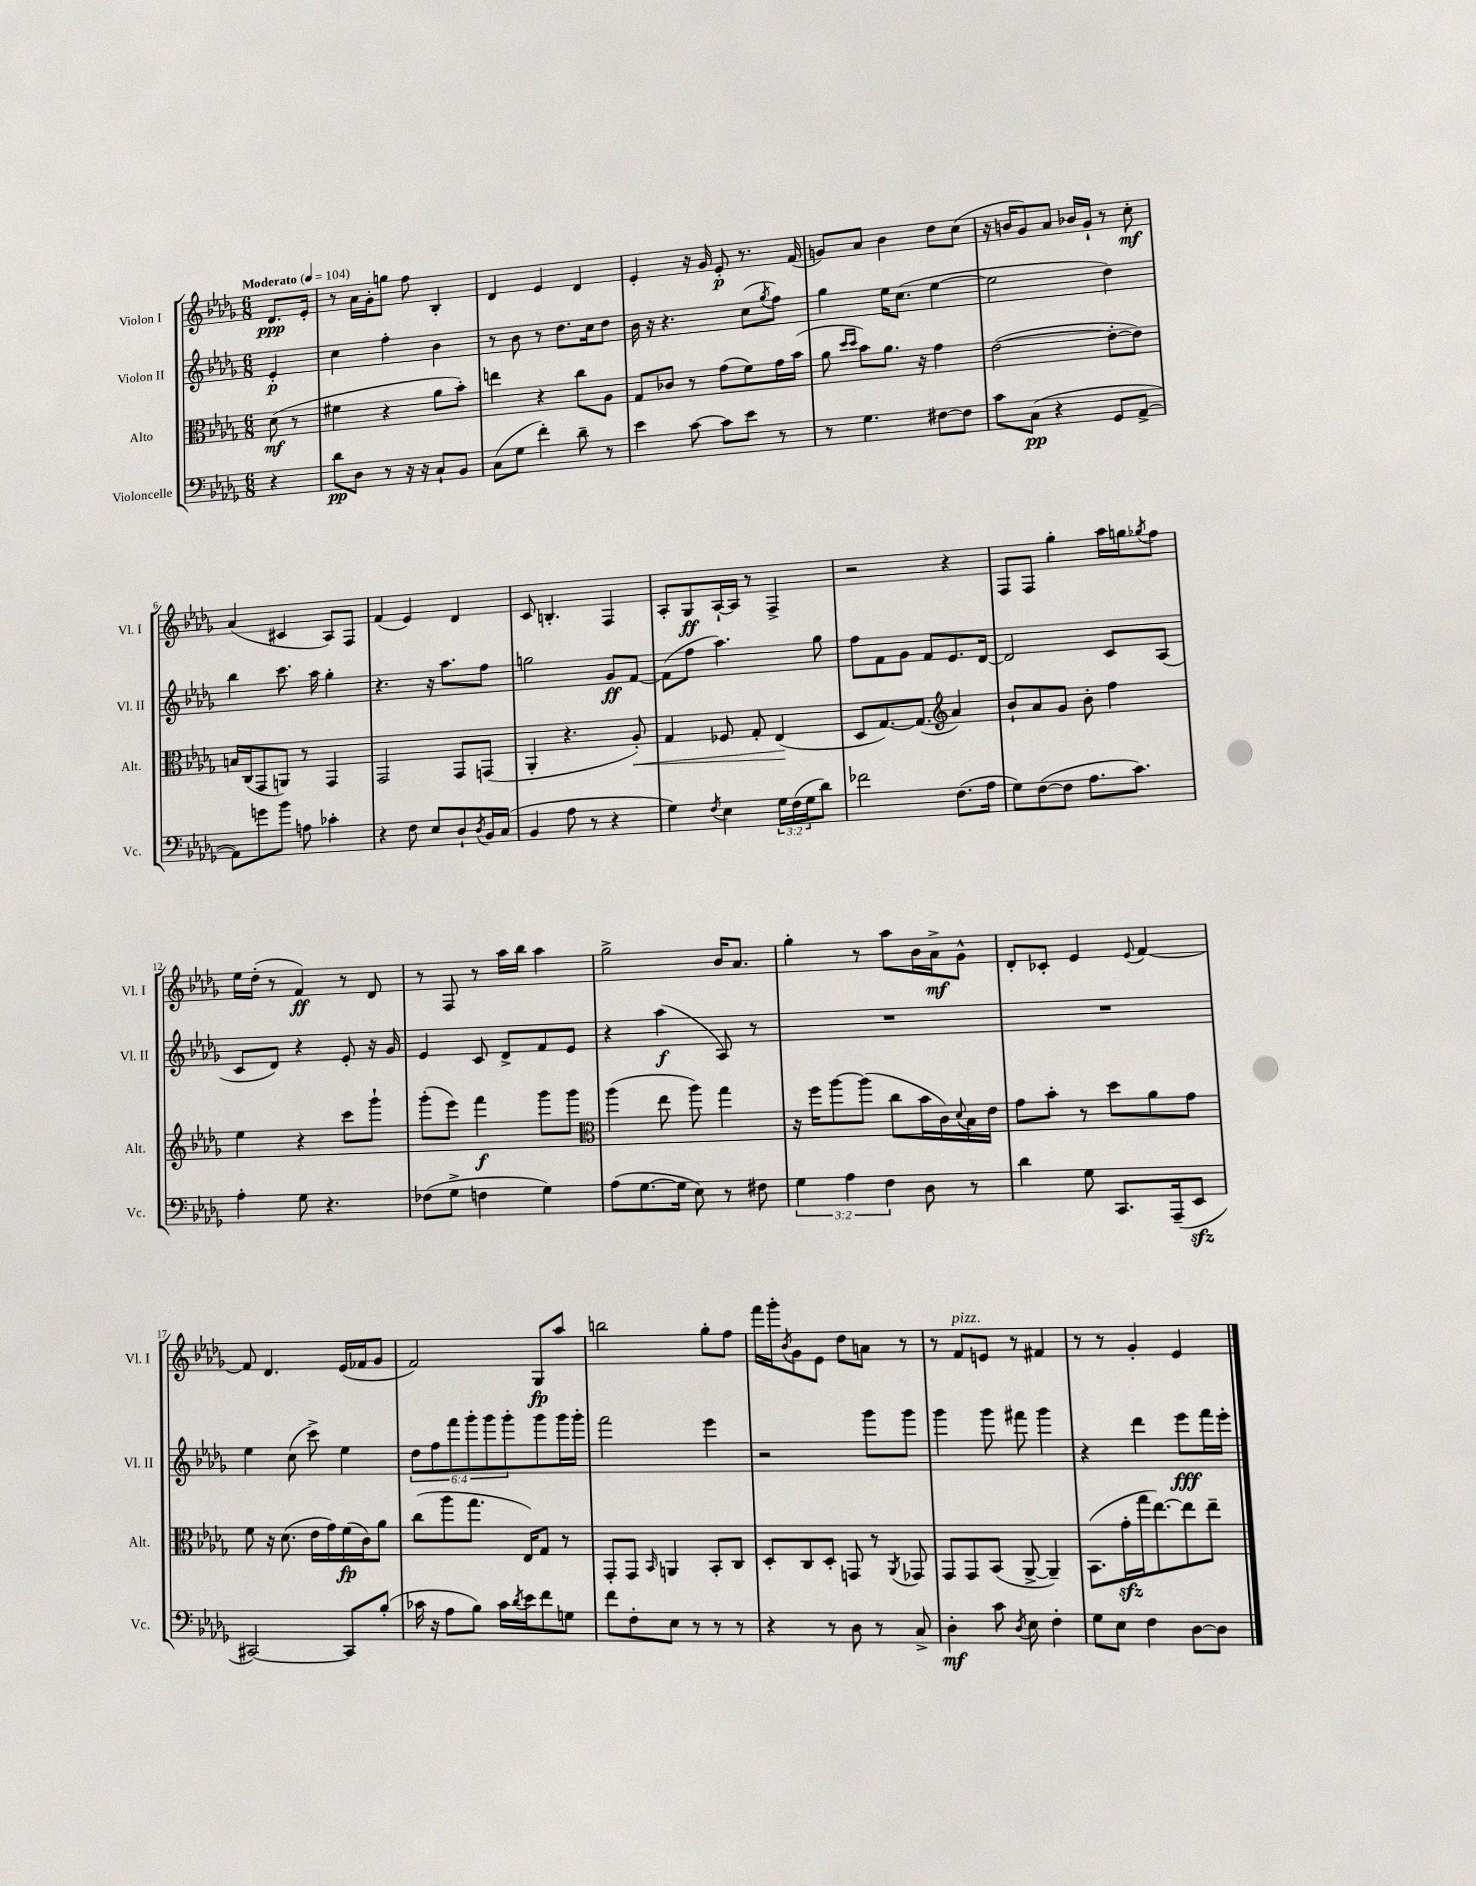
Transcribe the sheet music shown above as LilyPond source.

<<
\new StaffGroup <<
\new Staff = "s0" \with { instrumentName = "Violon I" shortInstrumentName = "Vl. I" } {
    \clef treble \key des \major \numericTimeSignature \time 6/8 \partial 4 \tempo "Moderato" 4 = 104
    des'8.\ppp ees'16-. |
    r8 aes'16 ges'16-. g''8 f''8 bes4-. |
    des'4 ees'4 des'4 |
    ees'4-. r16 ges'16 ees'8-.\p r8. f'16( |
    g'8) aes'8 bes'4 des''8 c''8( |
    r16 b'16 ges'8) aes'8 bes'16 ges'16-! r8 c''8-.\mf |
    aes'4( cis'4 aes8) f8 |
    f'4( ees'4) des'4 |
    c'8 b4.-. f4 |
    aes8-. ges8\ff aes16~-! aes16 r8 f4-> |
    r2 r4 |
    f8 f8 ges''4-. aes''16 g''16 \acciaccatura { ges''8 } f''8 |
    ees''16 des''16-.( r8 f'4\ff) r8 des'8 |
    r8 f8 r8 aes''16 bes''16 aes''4 |
    ges''2-> bes'16 aes'8. |
    ges''4-. r8 aes''8 bes'16 aes'16->\mf ges'8-^ |
    des'8-. ces'8-. ees'4 \appoggiatura { ees'8 } f'4~ |
    f'8 des'4. ees'16( fes'16 ges'8 |
    f'2) ges8\fp aes''8 |
    b''2 ges''8-. f''8 |
    f'''16 ges'''16-. \acciaccatura { bes'8 } ges'8 ees'8 des''8 a'8 r8 |
    r8 f'8^\markup { \italic "pizz." } e'8 r8 fis'4 |
    r8 r8 ges'4-. ees'4 \bar "|." |
}
\new Staff = "s1" \with { instrumentName = "Violon II" shortInstrumentName = "Vl. II" } {
    \clef treble \key des \major \numericTimeSignature \time 6/8 \override Staff.TupletNumber.text = #tuplet-number::calc-fraction-text \partial 4
    ees'4-.\p |
    c''4 f''4-. bes'4 |
    r8 bes'8 r8 des''8. c''16 des''8 |
    bes'16 r16 r4. c''8( \acciaccatura { ges''8 } f''8) |
    ges''4 ees''16 c''8.( ees''4~ |
    ees''2 des''4) |
    bes''4 c'''8. aes''16 ges''4-. |
    r4. r16 aes''8. f''8 |
    g''2 ges'8\ff f'8~ |
    f'8( f''8 aes''4.) ges''8 |
    f''8 f'8 ges'8 f'8 ees'8. des'16~ |
    des'2 c'8 aes8( |
    c'8 des'8) r4 ees'8-. r16 ges'16 |
    ees'4 c'8 des'8-> f'8 ees'8 |
    r4 aes''4\f( aes8) r8 |
    R2. |
    R2. |
    ees''4 c''8( c'''8->) ees''4 |
    \tuplet 6/4 { des''8 f''8 f'''8 ges'''8-. ges'''8 ges'''8-. } ges'''8 ges'''16 ges'''16-. |
    f'''2 ees'''4 |
    r2 ges'''8 ges'''8 |
    ges'''4 ges'''8 fis'''8 ges'''4 |
    r4 des'''4 ees'''8\fff f'''16 ees'''16-. \bar "|." |
}
\new Staff = "s2" \with { instrumentName = "Alto" shortInstrumentName = "Alt." } {
    \clef alto \key des \major \numericTimeSignature \time 6/8 \partial 4
    des'8\mf( r8 |
    fis'4 r4 aes'8 bes'8-.) |
    e''4 r4 c''8 aes8 |
    ges8 ces'8 r8 ges'8( f'8) ges'16 bes'16( |
    aes'8 \grace { des''16 des''16 } bes'8) aes'8. r16 ges'4 |
    ees'2~( ees'8~-. ees'8) |
    b16 c16( ges,8 a,8) r8 ges,4 |
    ges,2 ges,8 g,8( |
    aes,4-. r4. aes8-.\<) |
    ges4 fes8 ges8-. ees4\!( |
    des8 ges8.~) ges8.( \clef treble aes'4) |
    bes'8-! aes'8 ges'8 bes'8-. f''4 |
    ees''4 r4 c'''8 ges'''8-! |
    ges'''8-.( ees'''8) f'''4\f ges'''8 ges'''8 |
    \clef alto aes''4( ees''8 aes''8) ges''4 |
    r16 f''16 aes''8~ aes''8( c''8 bes'16 c'16) \appoggiatura { des'8 } bes16 ees'16 |
    ges'8 bes'8-. r8 des''8 aes'8 ges'8 |
    f'8 r16 des'8.( ees'16 ges'16) f'16\fp( c'16) aes'8 |
    c''8( aes''8 ges''8. ees16) ges8 r8 |
    ges,8-. ges,8 \grace { bes,16 } a,4 bes,8-. c8 |
    des8-. c8 des8-. g,8 r8 \acciaccatura { aes,8 } ges,8 |
    ges,8 ges,8 bes,8( aes,8~-> aes,4--) |
    bes,8.( ges'16-.\sfz ges''16 ees''8.~) ees''8 ees''8-- \bar "|." |
}
\new Staff = "s3" \with { instrumentName = "Violoncelle" shortInstrumentName = "Vc." } {
    \clef bass \key des \major \numericTimeSignature \time 6/8 \override Staff.TupletNumber.text = #tuplet-number::calc-fraction-text \partial 4
    r4 |
    des'8\pp des8 r8 r16 r16 c8-! bes,8 |
    c8( ges8 f'4-.) des'8-- r8 |
    ees'4 c'8~ c'8 ees'8 r8 |
    r8 ges4. fis8~ fis8 |
    c'8 c8\pp( r4 ges,8 aes,8~-> |
    aes,8) g'8 bes'8 a8 ces'4-. |
    r4 f8 ees8 des8-! \acciaccatura { des8 } bes,16 c16( |
    bes,4 aes8 r8 r4 |
    ges4) \acciaccatura { f8 } ees4 \tuplet 3/2 { ges16 f16( ges16 } des'8) |
    fes'2 f8.( aes16 |
    ges8) f8~( f8 aes8. c'8.) |
    aes4-. ges8 r4. |
    fes8( ges8-> f4 ges4) |
    aes8( ges8.~ ges16 ees8) r8 fis8 |
    \tuplet 3/2 { ges4 aes4 f4 } des8 r8 |
    des'4 ges8 c,8. aes,,16--( ees,8\sfz |
    cis,2~) cis,8 bes8-.( |
    ces'16 r16 aes8 bes8) ces'16 \acciaccatura { des'8 } ees'16 f'8 g8 |
    f'8 f8-. ees8 r8 r8 r8 |
    r4 r8 des8 r8 c8-> |
    des4-.\mf c'8 \acciaccatura { des8 } ees8 f4-. |
    ges8 ees8 f4 des8~ des8 \bar "|." |
}
>>
>>
